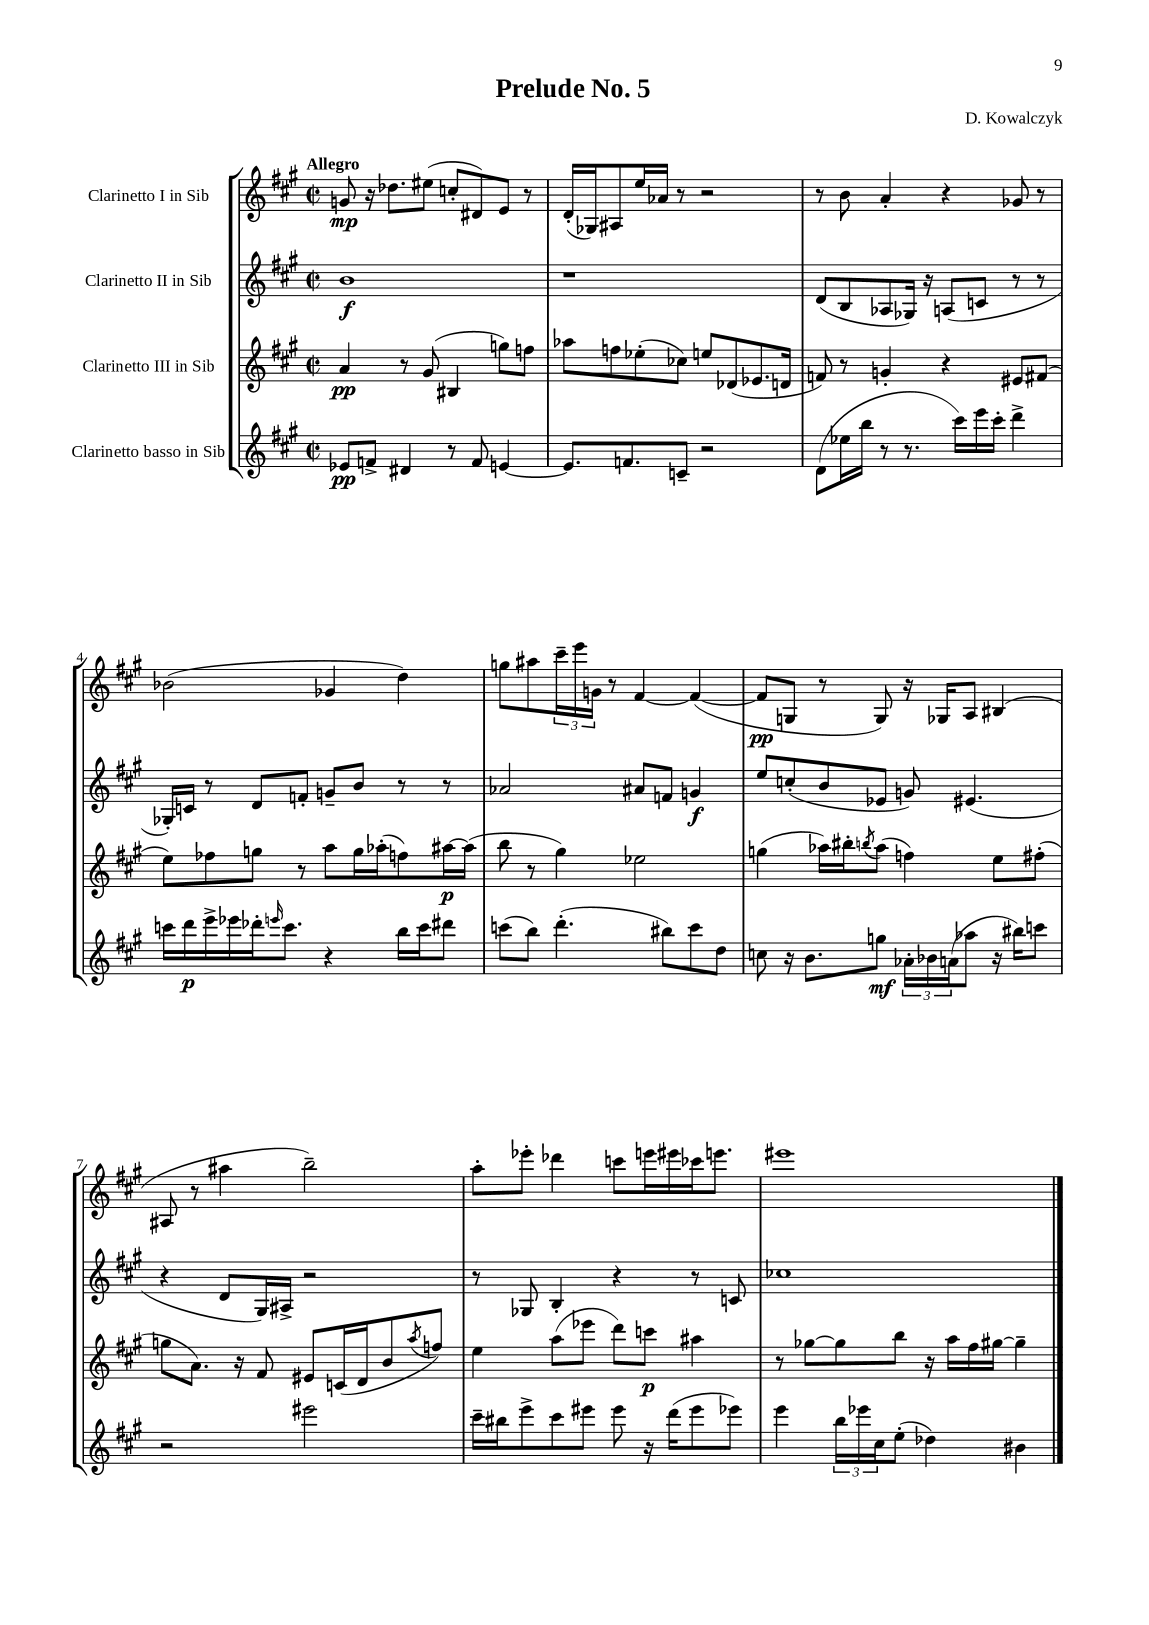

**kern	**dynam	**kern	**dynam	**kern	**dynam	**kern	**dynam
*part4	*part4	*part3	*part3	*part2	*part2	*part1	*part1
*staff4	*staff4	*staff3	*staff3	*staff2	*staff2	*staff1	*staff1
*I"Clarinetto basso in Sib	*	*I"Clarinetto III in Sib	*	*I"Clarinetto II in Sib	*	*I"Clarinetto I in Sib	*
*clefG2	*	*clefG2	*	*clefG2	*	*clefG2	*
*k[f#c#g#]	*	*k[f#c#g#]	*	*k[f#c#g#]	*	*k[f#c#g#]	*
*M2/2	*	*M2/2	*	*M2/2	*	*M2/2	*
*met(c|)	*	*met(c|)	*	*met(c|)	*	*met(c|)	*
=1	=1	=1	=1	=1	=1	=1	=1
!	!	!	!	!	!	!LO:TX:a:B:t=Allegro	!
8e-X/L	pp	4a/	pp	1b	f	8gn/	mp
8fn^/J	.	.	.	.	.	16r	.
.	.	.	.	.	.	8.dd-X\L	.
4d#X/	.	8r	.	.	.	.	.
.	.	(8g#/	.	.	.	(8ee#X\J	.
8r	.	4B#X/	.	.	.	8ccn'/L	.
8f/	.	.	.	.	.	8d#X/)	.
[4en/	.	8ggn\L)	.	.	.	8e/J	.
.	.	8ffn\J	.	.	.	8r	.
=2	=2	=2	=2	=2	=2	=2	=2
8.e/L]	.	8aa-X\L	.	1r	.	(16d'/LL	.
.	.	.	.	.	.	16G-X/J)	.
.	.	8ffn\	.	.	.	8A#X/	.
8.fn/	.	.	.	.	.	.	.
.	.	(8ee-X'\	.	.	.	16ee/L	.
.	.	.	.	.	.	16a-X/JJ	.
8cn~/J	.	8cc-X\J)	.	.	.	8r	.
2r	.	8een/L	.	.	.	2r	.
.	.	(8d-X/	.	.	.	.	.
.	.	8.e-X/	.	.	.	.	.
.	.	16dn/Jk	.	.	.	.	.
=3	=3	=3	=3	=3	=3	=3	=3
(8d\L	.	8fn/)	.	(8d/L	.	8r	.
16ee-X\L	.	8r	.	8B/	.	8b\	.
16bb\JJ	.	.	.	.	.	.	.
8r	.	4gn'/	.	8A-X/	.	4a'/	.
8.r	.	.	.	16G-X/Jk)	.	.	.
.	.	.	.	16r	.	.	.
.	.	4r	.	(8An/L	.	4r	.
16ccc#\LL)	.	.	.	.	.	.	.
16eee\	.	.	.	8cn/J	.	.	.
16ccc#'\JJ	.	.	.	.	.	.	.
4ddd^\	.	8e#X/L	.	8r	.	8g-X/	.
.	.	(8f#X/J	.	8r	.	8r	.
!!LO:LB:g=z
=4	=4	=4	=4	=4	=4	=4	=4
16cccn\LL	.	8ee\L)	.	16G-X'/LL)	.	(2b-X\	.
16ddd\	p	.	.	16cn/JJ	.	.	.
16eee^\	.	8ff-X\	.	8r	.	.	.
16eee-X\	.	.	.	.	.	.	.
16ddd-X'\J	.	8ggn\J	.	8d/L	.	.	.
16qqeeen/	.	.	.	.	.	.	.
8.ccc\J	.	.	.	.	.	.	.
.	.	8r	.	8fn'/J	.	.	.
4r	.	8aa\L	.	8gn~/L	.	4g-X/	.
.	.	16gg\L	.	8b/J	.	.	.
.	.	(16aa-X'\J	.	.	.	.	.
16bb\LL	.	8ffn\)	.	8r	.	4dd\)	.
16ccc\J	.	.	.	.	.	.	.
8ddd#X\J	.	[16aa#X\L	p	8r	.	.	.
.	.	(16aa#\JJ]	.	.	.	.	.
=5	=5	=5	=5	=5	=5	=5	=5
(8cccn\L	.	8bb\	.	2a-X/	.	8ggn\L	.
8bb\J)	.	8r	.	.	.	8aa#X\	.
(4.ddd'\	.	4gg#\)	.	.	.	24ccc#~\L	.
.	.	.	.	.	.	24eee\	.
.	.	.	.	.	.	24gn\JJ	.
.	.	.	.	.	.	8r	.
.	.	2ee-X\	.	8a#X/L	.	[4f#/	.
8bb#X\L)	.	.	.	8fn/J	.	.	.
8ccc\	.	.	.	4gn/	f	(4f#/_	.
8dd\J	.	.	.	.	.	.	.
=6	=6	=6	=6	=6	=6	=6	=6
8ccn\	.	(4ggn\	.	8ee/L	.	8f#/L]	pp
16r	.	.	.	(8ccn'/	.	8Gn/J	.
8.b\L	.	.	.	.	.	.	.
.	.	16aa-X\LL)	.	8b/	.	8r	.
.	.	16bb#X'\J	.	.	.	.	.
.	.	8qbbn/	.	.	.	.	.
8ggn\J	mf	(8aa-\J	.	8e-X/J	.	8G/)	.
24a-X'\LL	.	4ffn\)	.	8gn/)	.	16r	.
24b-X\	.	.	.	.	.	.	.
.	.	.	.	.	.	16G-X/KL	.
(24an\J	.	.	.	.	.	.	.
8aa-X\J	.	.	.	(4.e#X/	.	8A/J	.
16r	.	8ee\L	.	.	.	(4B#X/	.
16bb#X\KL)	.	.	.	.	.	.	.
8cccn\J	.	(8ff#X'\J	.	.	.	.	.
!!LO:LB:g=z
=7	=7	=7	=7	=7	=7	=7	=7
2r	.	8ggn\L	.	4r	.	8A#X/	.
.	.	8.a\J)	.	.	.	8r	.
.	.	.	.	8d/L	.	4aa#X\	.
.	.	16r	.	.	.	.	.
.	.	8f#/	.	16G#/L)	.	.	.
.	.	.	.	16A#X^/JJ	.	.	.
2eee#X\	.	8e#X/L	.	2r	.	2bb~\)	.
.	.	(16cn/L	.	.	.	.	.
.	.	16d/J	.	.	.	.	.
.	.	8b/	.	.	.	.	.
.	.	8qaa/	.	.	.	.	.
.	.	8ffn/J)	.	.	.	.	.
=8	=8	=8	=8	=8	=8	=8	=8
16ccc#~\LL	.	4ee\	.	8r	.	8aa'\L	.
16bb#X\J	.	.	.	.	.	.	.
8eee^\	.	.	.	8G-X/	.	8eee-X'\J	.
8ccc#\	.	(8aa\L	.	4B'/	.	4ddd-X\	.
8eee#X\J	.	8eee-X\J	.	.	.	.	.
8eee#\	.	8ddd\L)	.	4r	.	8cccn\L	.
16r	.	8cccn\J	p	.	.	16eeen\L	.
(16ddd\KL	.	.	.	.	.	16eee#X\	.
8eee#\	.	4aa#X\	.	8r	.	16ccc-X\J	.
.	.	.	.	.	.	8.eeen\J	.
8eee-X\J)	.	.	.	8cn/	.	.	.
=9	=9	=9	=9	=9	=9	=9	=9
4eee\	.	8r	.	1cc-X	.	1eee#X	.
.	.	[8gg-X\L	.	.	.	.	.
24bb\LL	.	8gg-\]	.	.	.	.	.
24eee-X\	.	.	.	.	.	.	.
24cc#\J	.	.	.	.	.	.	.
(8ee'\J	.	8bb\J	.	.	.	.	.
4dd-X\)	.	16r	.	.	.	.	.
.	.	16aa\LL	.	.	.	.	.
.	.	16ff#\	.	.	.	.	.
.	.	[16gg#X\JJ	.	.	.	.	.
4b#X\	.	4gg#~\]	.	.	.	.	.
==	==	==	==	==	==	==	==
*-	*-	*-	*-	*-	*-	*-	*-
